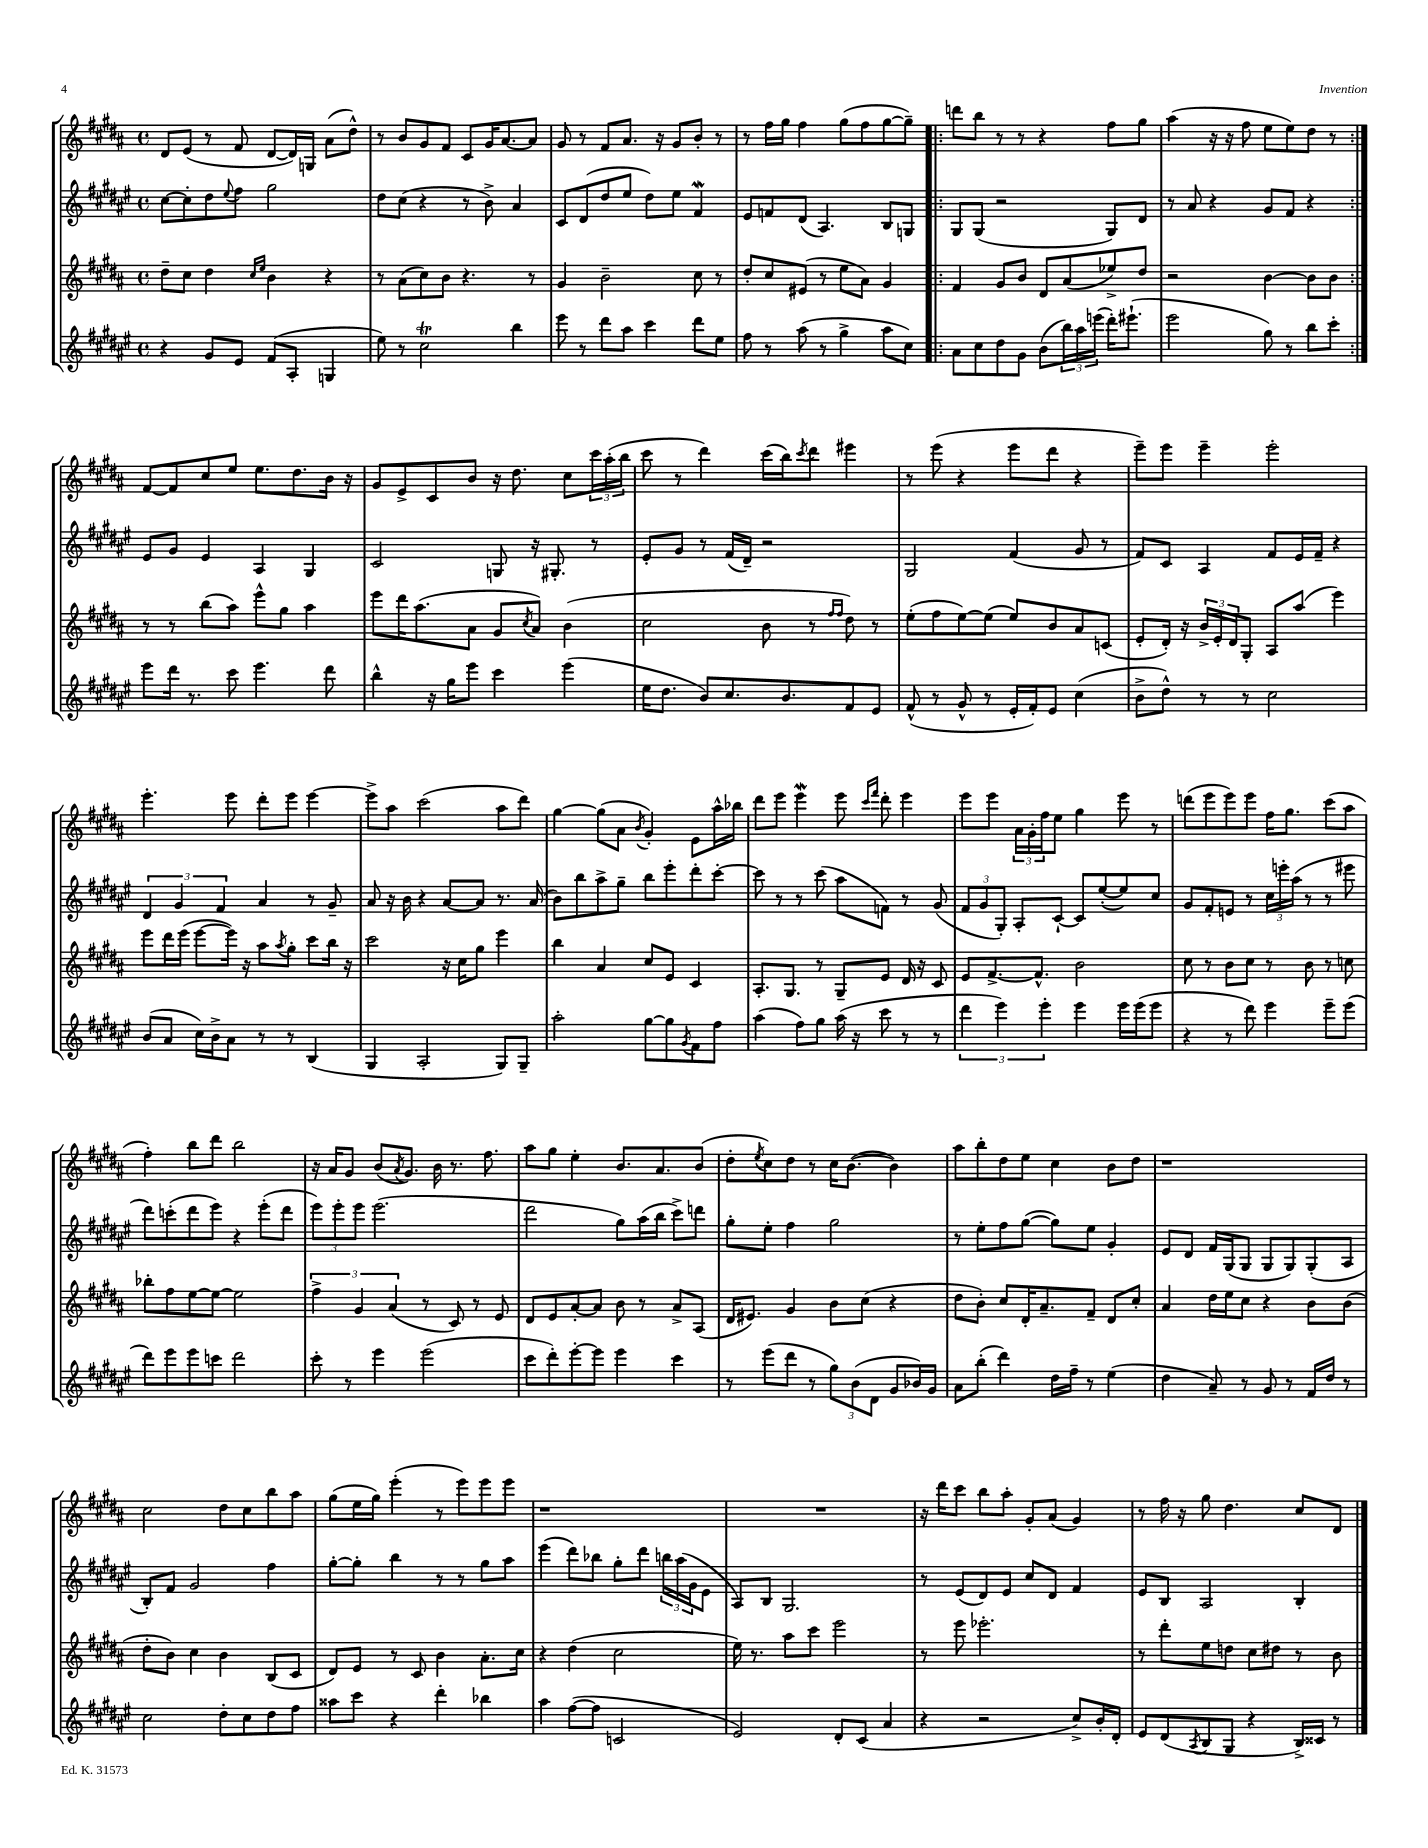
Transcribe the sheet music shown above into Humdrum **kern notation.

**kern	**kern	**kern	**kern
*staff4	*staff3	*staff2	*staff1
*clefG2	*clefG2	*clefG2	*clefG2
*k[f#c#g#d#a#e#]	*k[f#c#g#d#a#]	*k[f#c#g#d#a#e#]	*k[f#c#g#d#a#]
*M4/4	*M4/4	*M4/4	*M4/4
*met(c)	*met(c)	*met(c)	*met(c)
4r	8dd#~\L	[8cc#\L	8d#/L
.	8cc#\J	8cc#'\]	(8e/J
8g#/L	4dd#\	8dd#\	8r
.	.	8qqee#/	.
8e#/J	.	8ff#\J	8f#/
.	16qqcc#/LL	.	.
.	16qqee/JJ	.	.
(8f#/L	4b\	2gg#\	[8d#/L
8A#'/J	.	.	16d#/]L)
.	.	.	16G/JJ
4G/	4r	.	(8a#\L
.	.	.	8dd#^^\J)
=	=	=	=
8ee#\)	8r	8dd#\L	8r
8r	(8a#\L	(8cc#\J	8b/L
2cc#\	8cc#\)	4r	8g#/
.	8b\J	.	8f#/J
.	4.r	8r	8c#/L
.	.	8b^\)	16g#/K
.	.	.	[8.a#/
4bb\	.	4a#/	.
.	8r	.	8a#/]J
=	=	=	=
8eee#\	4g#/	8c#/L	8g#/
8r	.	(8d#/	8r
8ddd#\L	2b~\	8dd#/	8f#/L
8aa#\J	.	8ee#/J	8.a#/J
4ccc#\	.	8dd#\L)	.
.	.	.	16r
.	.	8ee#\J	8g#/L
8ddd#\L	8cc#\	4f#/	8b'/J
8ee#\J	8r	.	8r
=	=	=	=
8ff#\	8dd#'/L	8e#/L	8r
8r	8cc#/	8f/	16ff#\LL
.	.	.	16gg#\JJ
(8aa#\	(8e#/J	(8d#/J	4ff#\
8r	8r	4.A#/)	.
4gg#^\	8ee\L	.	(8gg#\L
.	8a#\J)	.	8ff#\
8aa#\L	4g#/	8B/L	[8gg#\
8cc#\J)	.	8G/J	8gg#~\]J)
=!|:	=!|:	=!|:	=!|:
8a#\L	4f#/	8G#/L	8ddd\L
8cc#\	.	(8G#/J	8bb\J
8dd#\	8g#/L	2r	8r
8g#\J	8b/J	.	8r
(8b\L	8d#/L	.	4r
24bb\L)	(8a#/	.	.
24aa#\	.	.	.
(24eee\JJ	.	.	.
16ddd#'\LK)	8ee-^/)	8G#/L)	8ff#\L
(8.eee#`\J	.	.	.
.	8dd#/J	8d#/J	8gg#\J
=	=	=	=
2eee#\	2r	8r	(4aa#\
.	.	8a#/	.
.	.	4r	16r
.	.	.	16r
.	.	.	8ff#\
8gg#\)	[4b\	8g#/L	8ee\L
8r	.	8f#/J	8ee\)
8bb\L	8b\]L	4r	8dd#\J
8ccc#'\J	8b\J	.	8r
=:|!	=:|!	=:|!	=:|!
8eee#\L	8r	8e#/L	[8f#/L
16ddd#\Jk	8r	8g#/J	8f#/]
8.r	.	.	.
.	(8bb\L	4e#/	8cc#/
8ccc#\	8aa#\J)	.	8ee/J
4.eee#\	8eee^^\L	4A#/	8.ee\L
.	8gg#\J	.	.
.	.	.	8.dd#\
.	4aa#\	4G#/	.
8ddd#\	.	.	16b\Jk
.	.	.	16r
=	=	=	=
4bb^^\	8eee\L	2c#/	8g#/L
.	16ddd#\K	.	8e^/
.	(8.aa#\	.	.
16r	.	.	8c#/
16gg#\LK	.	.	.
8eee#\J	8a#\J	.	8b/J
4ccc#\	8g#/L	8G/	16r
.	.	.	8.dd#\
.	8qcc#/	.	.
.	8a#/J)	16r	.
.	.	8.G#'/	.
(4eee#\	(4b\	.	8cc#\L
.	.	8r	24ccc#\L
.	.	.	(24aa#'\
.	.	.	24bb\JJ
=	=	=	=
16ee#\LK	2cc#\	8e#'/L	8ccc#\
8.dd#\J	.	.	.
.	.	8g#/J	8r
8b/L)	.	8r	4ddd#\)
8.cc#/	.	(16f#/LL	.
.	.	16d#~/JJ)	.
.	8b\	2r	(16ccc#\LL
8.b/	.	.	16bb\J)
.	.	.	8qccc#/
.	8r	.	8ddd#\J
.	16qqff#/LL	.	.
.	16qqff#/JJ	.	.
8f#/	8dd#\)	.	4eee#\
8e#/J	8r	.	.
=	=	=	=
(8f#^^/	(8ee'\L	2G#/	8r
8r	8ff#\	.	(8eee\
8g#^^/	[8ee\)	.	4r
8r	(8ee\]J	.	.
16e#'/LL	8ee/L)	(4f#/	8eee\L
16f#'/J)	.	.	.
8e#/J	8b/	.	8ddd#\J
(4cc#\	8a#/	8g#/	4r
.	(8c/J	8r	.
=	=	=	=
8b^\L	8e'/L	8f#/L)	8eee~\L)
8dd#^^\J)	16d#'/Jk)	8c#/J	8eee\J
.	16r	.	.
8r	24b^/LL	4A#/	4eee~\
.	24e'/	.	.
.	24d#/J	.	.
8r	8G#'/J	.	.
2cc#\	8A#/L	8f#/L	2eee'\
.	(8aa#/J	16e#/L	.
.	.	16f#~/JJ	.
.	4eee\)	4r	.
=	=	=	=
(8b/L	8eee\L	6d#/	4.eee'\
8a#/J	16ddd#\L	.	.
.	.	6g#/	.
.	(16eee\JJ	.	.
16cc#\LL)	[8eee\L	.	.
16b^\J	.	.	.
.	.	6f#/	.
8a#\J	16eee\]Jk)	.	8eee\
.	16r	.	.
8r	8aa#\L	4a#/	8ddd#'\L
.	8qaa#/	.	.
8r	8gg#'\J	.	8eee\J
(4B/	8ccc#\L	8r	[4eee\
.	16bb\Jk	8g#~/	.
.	16r	.	.
=	=	=	=
4G#/	2ccc#\	8a#/	8eee^\]L
.	.	16r	8aa#\J
.	.	16b\	.
2A#'/	.	4r	(2ccc#\
.	16r	[8a#/L	.
.	16cc#\LK	.	.
.	8gg#\J	8a#/]J	.
8G#/L)	4eee\	8.r	8aa#\L
8G#~/J	.	.	8ddd#\J)
.	.	(16a#/	.
=	=	=	=
2aa#'\	4bb\	8b\L)	[4gg#\
.	.	8bb\	.
.	4a#/	8aa#^\	(8gg#\]L
.	.	8gg#~\J	8a#\J
.	.	.	8qb/
[8gg#\L	8cc#/L	8bb\L	4g#'/)
8gg#\]	8e/J	8eee#'\	.
8qg#/	.	.	.
8f#\	4c#/	8ddd#'\	8e\L
8ff#\J	.	[8ccc#'\J	16aa#^^\L
.	.	.	16bb-\JJ
=	=	=	=
(4aa#\	8.A#'/L	8ccc#\]	8ddd#\L
.	.	8r	8eee\J
.	8.G#/J	.	.
8ff#\L)	.	8r	4eee\
8gg#\J	8r	(8ccc#\	.
(16aa#\	8G#~/L	8aa#\L	8eee\
16r	.	.	.
.	.	.	16qqccc#/LL
.	.	.	16qqfff#/JJ
8ccc#\	8e/J	8f\J)	8ddd#'\
8r	16d#/	8r	4eee\
.	16r	.	.
8r	8c#/	(8g#/	.
=	=	=	=
6ddd#\	8e/L	12f#/L	8eee\L
.	.	12g#/	.
.	[8.f#^/	.	8eee\J
6eee#\)	.	12G#'/J)	.
.	.	8A#'/L	24a#\LL
.	.	.	24g#'\
.	8.f#^^/]J	.	.
6eee#'\	.	.	24ff#\J
.	.	[8c#`/J	8ee\J
4eee#\	2b\	8c#/]L	4gg#\
.	.	([8ee#'/	.
16eee#\LL	.	8ee#/])	8eee\
(16eee#\J	.	.	.
8eee#\J	.	8cc#/J	8r
=	=	=	=
4r	8cc#\	8g#/L	(8ddd\L
.	8r	8f#'/	8eee\
8r	8b\L	8e/J	8eee\)
8ddd#\)	8cc#\J	8r	8eee\J
4eee#\	8r	24cc#\LL	16ff#\LK
.	.	24eee'\	.
.	.	.	8.gg#\J
.	.	(24aa#\JJ	.
.	8b\	8r	.
8eee#~\L	8r	8r	(8ccc#\L
(8eee#\J	8cc\	8eee#\	8aa#\J
=	=	=	=
8ddd#\L)	8bb-'\L	8ddd#\L)	4ff#'\)
8eee#\	8ff#\	(8ccc'\	.
8eee#\	[8ee\	8ddd#\	8bb\L
8ccc\J	8ee\_J	8eee#\J)	8ddd#\J
2ddd#\	2ee\]	4r	2bb\
.	.	(8eee#'\L	.
.	.	8ddd#\J	.
=	=	=	=
8ccc#'\	6ff#^\	12eee#\L)	16r
.	.	.	16a#/LK
.	.	12eee#'\	.
8r	.	.	8g#/J
.	6g#/	12eee#\J	.
4eee#\	.	(2.eee#\	(8b/L
.	(6a#/	.	.
.	.	.	8qa#/
.	.	.	8.g#/J)
(2eee#\	8r	.	.
.	.	.	16b\
.	8c#/)	.	8.r
.	8r	.	.
.	.	.	8.ff#\
.	8e/	.	.
=	=	=	=
8ccc#\L	8d#/L	2ddd#\	8aa#\L
8ddd#'\)	8e/	.	8gg#\J
[8eee#'\	[8a#'/	.	4ee'\
8eee#\]J	8a#/]J	.	.
4eee#\	8b\	8gg#\L)	8.b/L
.	8r	(16aa#\L	.
.	.	16bb\JJ	8.a#/
4ccc#\	8a#^/L	8ccc#^\L)	.
.	(8A#/J	8ddd\J	(8b/J
=	=	=	=
8r	16d#/LK	8gg#'\L	8dd#'\L
.	8.e#/J)	.	.
.	.	.	8qee/
(8eee#\L	.	8ee#'\J	8cc#\)
8ddd#\J	4g#/	4ff#\	8dd#\J
8r	.	.	8r
12gg#\L)	8b\L	2gg#\	16cc#\LK
.	.	.	([8.b\J
(12b\	.	.	.
.	(8cc#\J	.	.
12d#\J	.	.	.
8g#/L	4r	.	4b\])
16b-/L)	.	.	.
16g#/JJ	.	.	.
=	=	=	=
8a#\L	8dd#\L	8r	8aa#\L
(8bb'\J	8b'\J)	8ee#'\L	8bb'\
4ddd#\)	8cc#/L	8ff#\	8dd#\
.	16d#'/K	([8gg#\J	8ee\J
.	8.a#~/	.	.
16dd#\LL	.	8gg#\]L)	4cc#\
16ff#~\JJ	.	.	.
8r	8f#~/J	8ee#\J	.
(4ee#\	8d#/L	4g#'/	8b\L
.	8cc#'/J	.	8dd#\J
=	=	=	=
4dd#\	4a#/	8e#/L	1r
.	.	8d#/J	.
8a#~/)	16dd#\LL	16f#/LL	.
.	16ee\J	(16G#/J	.
8r	8cc#\J	8G#/J	.
8g#/	4r	8G#/L	.
8r	.	8G#/)	.
16f#/LL	8b\L	(8G#'/	.
16dd#/JJ	.	.	.
8r	(8b\J	8A#/J	.
=	=	=	=
2cc#\	8dd#'\L	8B'/L)	2cc#\
.	8b\J)	8f#/J	.
.	4cc#\	2g#/	.
8dd#'\L	4b\	.	8dd#\L
8cc#\	.	.	8cc#\
8dd#\	(8B/L	4ff#\	8bb\
8ff#\J	8c#/J	.	8aa#\J
=	=	=	=
8aa##\L	8d#/L)	[8gg#'\L	(8gg#\L
8ccc#\J	8e/J	8gg#'\]J	16ee\L
.	.	.	16gg#\JJ)
4r	8r	4bb\	(4eee'\
.	8c#/	.	.
4ddd#'\	4b\	8r	8r
.	.	8r	8eee\L)
4bb-\	8.a#'\L	8gg#\L	8eee\
.	.	8aa#\J	8eee\J
.	16cc#\Jk	.	.
=	=	=	=
4aa#\	4r	(4eee#\	1r
([8ff#\L	(4dd#\	8ddd#\L)	.
8ff#\]J	.	8bb-\J	.
2c/	2cc#\	8gg#'\L	.
.	.	8ddd#\J	.
.	.	24bb\LL	.
.	.	(24aa#\	.
.	.	24g#\J	.
.	.	8e#\J	.
=	=	=	=
2e#/)	16ee\)	8A#/L)	1r
.	8.r	.	.
.	.	8B/J	.
.	8aa#\L	2.G#/	.
.	8ccc#\J	.	.
8d#'/L	2eee\	.	.
(8c#/J	.	.	.
4a#/	.	.	.
=	=	=	=
4r	8r	8r	16r
.	.	.	16ddd#\LK
.	8eee\	(8e#/L	8ccc#\J
2r	2.eee-'\	8d#/)	8bb\L
.	.	8e#/J	8aa#'\J
.	.	8cc#/L	8g#'/L
.	.	8d#/J	(8a#/J
8cc#^/L)	.	4f#/	4g#/)
16b'/L	.	.	.
16d#'/JJ	.	.	.
=	=	=	=
8e#/L	8r	8e#/L	8r
(8d#/	8ddd#'\L	8B/J	16ff#\
.	.	.	16r
8qA#/	.	.	.
8B/	8ee\	2A#/	8gg#\
8G#/J	8dd\J	.	4.dd#\
4r	8cc#\L	.	.
.	8dd#\J	.	.
16B^/LL)	8r	4B'/	8cc#/L
16c##/JJ	.	.	.
8r	8b\	.	8d#/J
==	==	==	==
*-	*-	*-	*-
